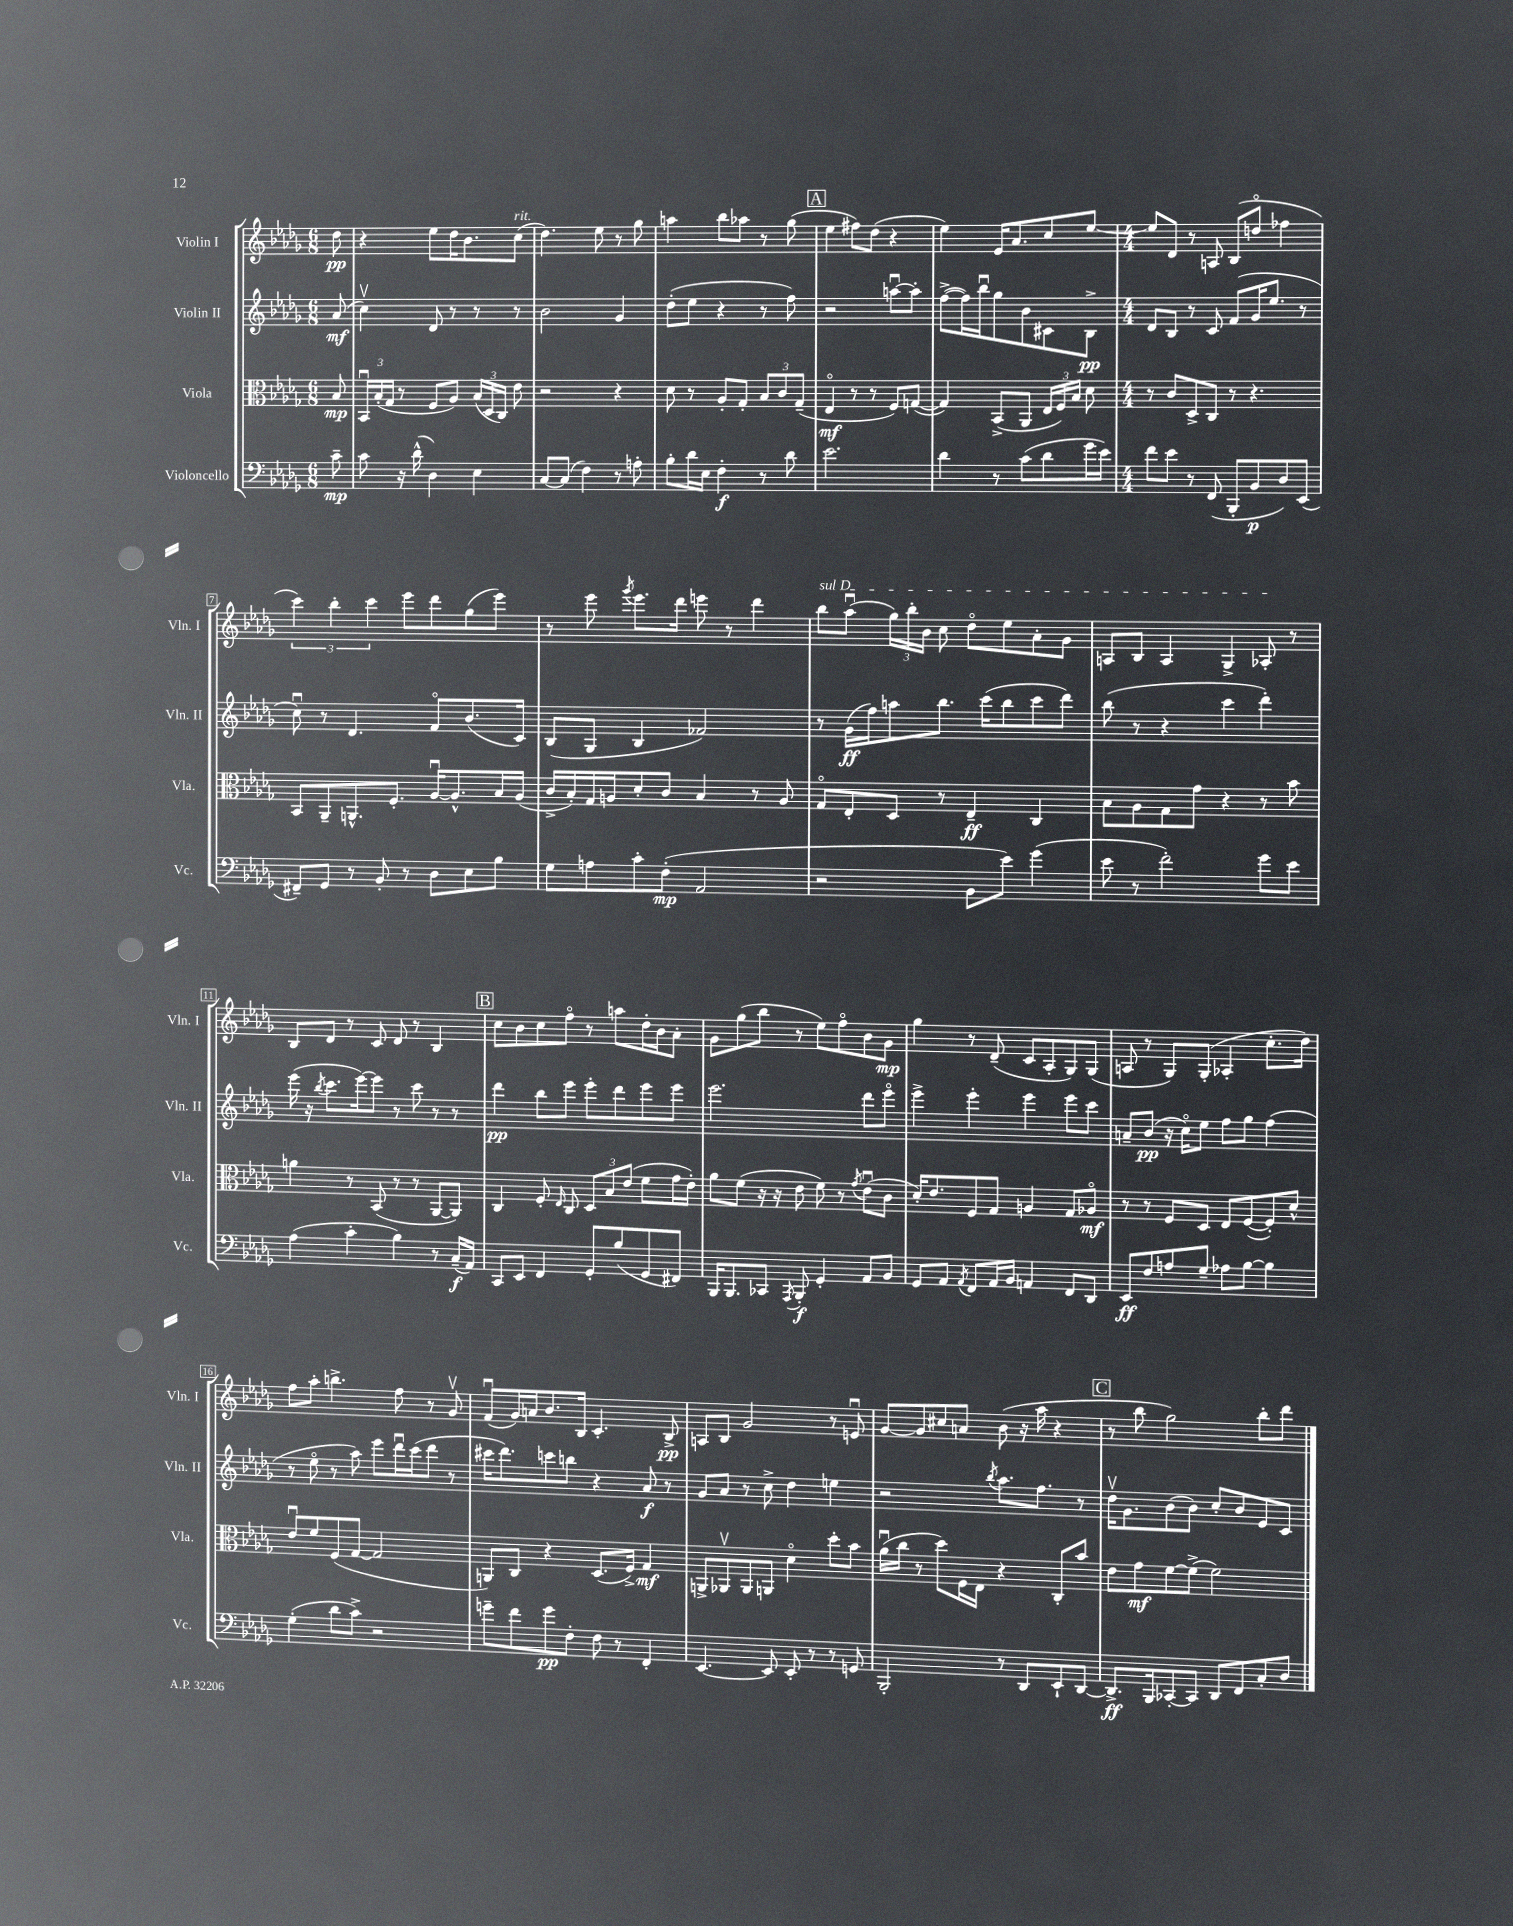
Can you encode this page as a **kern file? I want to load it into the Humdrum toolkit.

**kern	**kern	**kern	**kern
*staff4	*staff3	*staff2	*staff1
*clefF4	*clefC3	*clefG2	*clefG2
*k[b-e-a-d-g-]	*k[b-e-a-d-g-]	*k[b-e-a-d-g-]	*k[b-e-a-d-g-]
*M6/8	*M6/8	*M6/8	*M6/8
8c~	8B-	(8a-	8dd-
=	=	=	=
8c	24BB-u	4ccv)	4r
.	(24B-'	.	.
.	24G-	.	.
16r	8r	.	.
(16d-^^	.	.	.
4D-)	8F	8d-	8ee-
.	8A-)	8r	16dd-
.	.	.	8.b-
4E-	(24B-	8r	.
.	24D-	.	.
.	24C)	.	.
.	8e-	8r	(8cc
=	=	=	=
[8C	2r	2b-	4.dd-)
(8C]	.	.	.
4F)	.	.	.
.	.	.	8ee-
8r	4r	4g-	8r
8A'	.	.	8gg-
=	=	=	=
8B-'	8d-	(8dd-'	4aa
16d-	8r	8ee-	.
16E-	.	.	.
4F'	8A-'	4r	8bb-
.	8G-'	.	8aa-
8r	12B-	8r	8r
.	12c	.	.
8d-	.	8ff)	(8gg-
.	(12G-~	.	.
=	=	=	=
2.e-	4E-o	2r	4ee-
.	8r	.	8ff#)
.	8r	.	(8dd-
.	8F)	[8aau	4r
.	([8G	8aa']	.
=	=	=	=
4d-	4G])	([8ff^	4ee-)
.	.	16ff])	.
.	.	16bb-u	.
8r	(8BB-^	8gg-	16e-
.	.	.	8.a-
(8c	8AA-	8b-	.
8d-	24E-	8c#	8cc
.	24F)	.	.
.	24B-	.	.
16g-	8d-	8B-^	[8ee-
16e-)	.	.	.
=	=	=	=
*M4/4	*M4/4	*M4/4	*M4/4
8f	8r	8d-	8ee-]
8e-	8c	8B-	8d-
8r	8D-^	8r	8r
(8FF	8C	8c	8A
8BBB-'	8r	(8f	(8B-
8BB-	4.r	16g-	8ddo
.	.	8.ee-	.
8D-)	.	.	4ff-
(8EE-	.	8r	.
=	=	=	=
8FF#~)	8BB-	8ccu)	6ccc)
8GG-	8AA-~	8r	.
.	.	.	6bb-'
8r	8.AA^^	4.d-	.
.	.	.	6ccc
8BB-'	.	.	.
.	8.F'	.	.
8r	.	.	8eee-
8D-	[16A-u	8fo	8ddd-
.	8.A-^^]	.	.
8E-	.	(8.b-	(8gg-
8B-	16B-	.	8eee-)
.	(16A-	16c)	.
=	=	=	=
8G-	16c^	(8B-	8r
.	16B-')	.	.
8A	16G-	8G-	8eee-
.	16A	.	.
.	.	.	8qggg-
8c'	8d-'	4B-	8.eee-
(8F'	8c	.	.
.	.	.	16ddd-
2AA-	4B-	2f-)	8eee
.	.	.	8r
.	8r	.	4ddd-
.	8A	.	.
=	=	=	=
2r	8G-o	8r	8bb-
.	8E-'	(16g-	(8aa-u
.	.	16ff)	.
.	8D-	8aa	24gg-)
.	.	.	24bb-'
.	.	.	24b-
.	8r	8.bb-	8cc
8BB-	4E-~	.	8dd-o
.	.	(16ccc	.
8e-)	.	8bb-	8ee-
(4g-	4C	8ccc	8a-'
.	.	8ddd-)	8g-
=	=	=	=
8e-	8B-	(8bb-	8A
8r	8A-	8r	8B-
2f')	8G-	4r	4A
.	8g-	.	.
.	4r	4ccc	4G-^
8g-	8r	4ddd-')	8A-'
8e-	8b-	.	8r
=	=	=	=
(4A-	4a	(16eee-	8B-
.	.	16r	.
.	.	8qbb-	.
.	.	8.ccc	8d-
4c'	8r	.	8r
.	.	[16eee-)	.
.	(8BB-	8eee-]	8c
4B-)	8r	8r	8d-
.	8r	8ccc	8r
8r	[8AA-	8r	4B-
(16C~	8AA-])	8r	.
16AA-)	.	.	.
=	=	=	=
8CC	4C	4ddd-	8cc
8EE-	.	.	8b-
4FF	8F'	8bb-	8cc
.	16qqE-	.	.
.	8C	8eee-	8ffo
8GG-'	12D-	8eee-'	8r
.	12B-	.	.
(8B-	.	8ddd-	8aa
.	(12e-	.	.
8GG-	8f	8eee-	16dd-'
.	.	.	16b-
8FF#)	16g-	8eee-	8a-'
.	16e-')	.	.
=	=	=	=
16BBB-	8a-	2.eee-	8g-
8.BBB-	.	.	.
.	(8f	.	(8gg-
8CC-	16r	.	8bb-
.	16r	.	.
8qAAA-	.	.	.
8BBB-'	8e-	.	8r
4GG-'	8f)	.	8ee-)
.	8r	.	8ffo
.	8qg-	.	.
8AA-	(8e-u	8ddd-	8b-
8BB-	8c	8eee-o	8g-
=	=	=	=
8GG-	16d-')	4eee-^	4gg-
.	8.e-	.	.
8AA-	.	.	.
8qAA-	.	.	.
8FF	8F	4eee-'	8r
16AA-	8G-	.	(8d-~
16BB-	.	.	.
4AA	4A	4eee-	8c
.	.	.	8A-'
8FF	8G-	8eee-	8G-)
8DD-	8A-o	8ccc	(8G-
=	=	=	=
8EE-	8r	8a~	8A
8F	8r	(8b-	8r
8A	8F	16r	8G-)
.	.	16cco)	.
8G-~	8D-	8ee-	(8G-'
8A-	8E-	8ff	4A-'
[8B-	([8F	8gg-	.
4B-]	8F'])	(4ff	8.cc'
.	8d-^^	.	.
.	.	.	16dd-)
=	=	=	=
(4G-'	8e-u	8r	8ff
.	8f	8ee-o	8aa-'
8d-	(8F	8r	4.bb^
8c^)	[8G-	8aa-)	.
2r	2G-]	8eee-	.
.	.	16ddd-u	8ff
.	.	(16ccc	.
.	.	8ddd-	8r
.	.	8r	8g-v
=	=	=	=
8g~	8AA)	16ccc#	(8fu
.	.	8.ddd-)	.
8f	8C	.	16g-)
.	.	.	16a
8g	4r	8ccc	8.b-
8F'	.	8bb	.
.	.	.	16B-
8F	(8.D-	4r	4.c'
8r	.	.	.
.	16F^)	.	.
4FF'	4G-	8a-	.
.	.	8r	8B-^
=	=	=	=
[4.EE-	8AA^	8g-	8A
.	8AA-v	8a-	8B-
.	8AA-	8r	2g-
8EE-]	8AA	8cc^	.
8EE-'	4d-o	4dd-	.
8r	.	.	.
8r	8dd-'	4ee	8r
8GG	8b-	.	8eu
=	=	=	=
2BBB-'	(16a-u	2r	[8g-
.	16cc	.	.
.	8r	.	8g-]
.	8dd-)	.	8cc#
.	16F	.	8a
.	16E-	.	.
.	.	8qbb-	.
8r	4r	8.aa-	(8b-
8DD-	.	.	16r
.	.	8.ff	16aa-
8EE-`	8C'	.	4r
[8DD-	8b-	8r	.
=	=	=	=
8.DD-^]	8e-	16dd-v	8r
.	.	8.g-	.
.	8g-	.	8bb-
16BBB-	.	.	.
[8CC-'	[8f	(8b-	2gg-)
8CC-]	(8f^]	8b-)	.
8DD-	2f)	8cc'	.
8FF	.	8b-	.
8C'	.	8e-	8bb-'
8D-	.	8c	8ddd-
==	==	==	==
*-	*-	*-	*-
